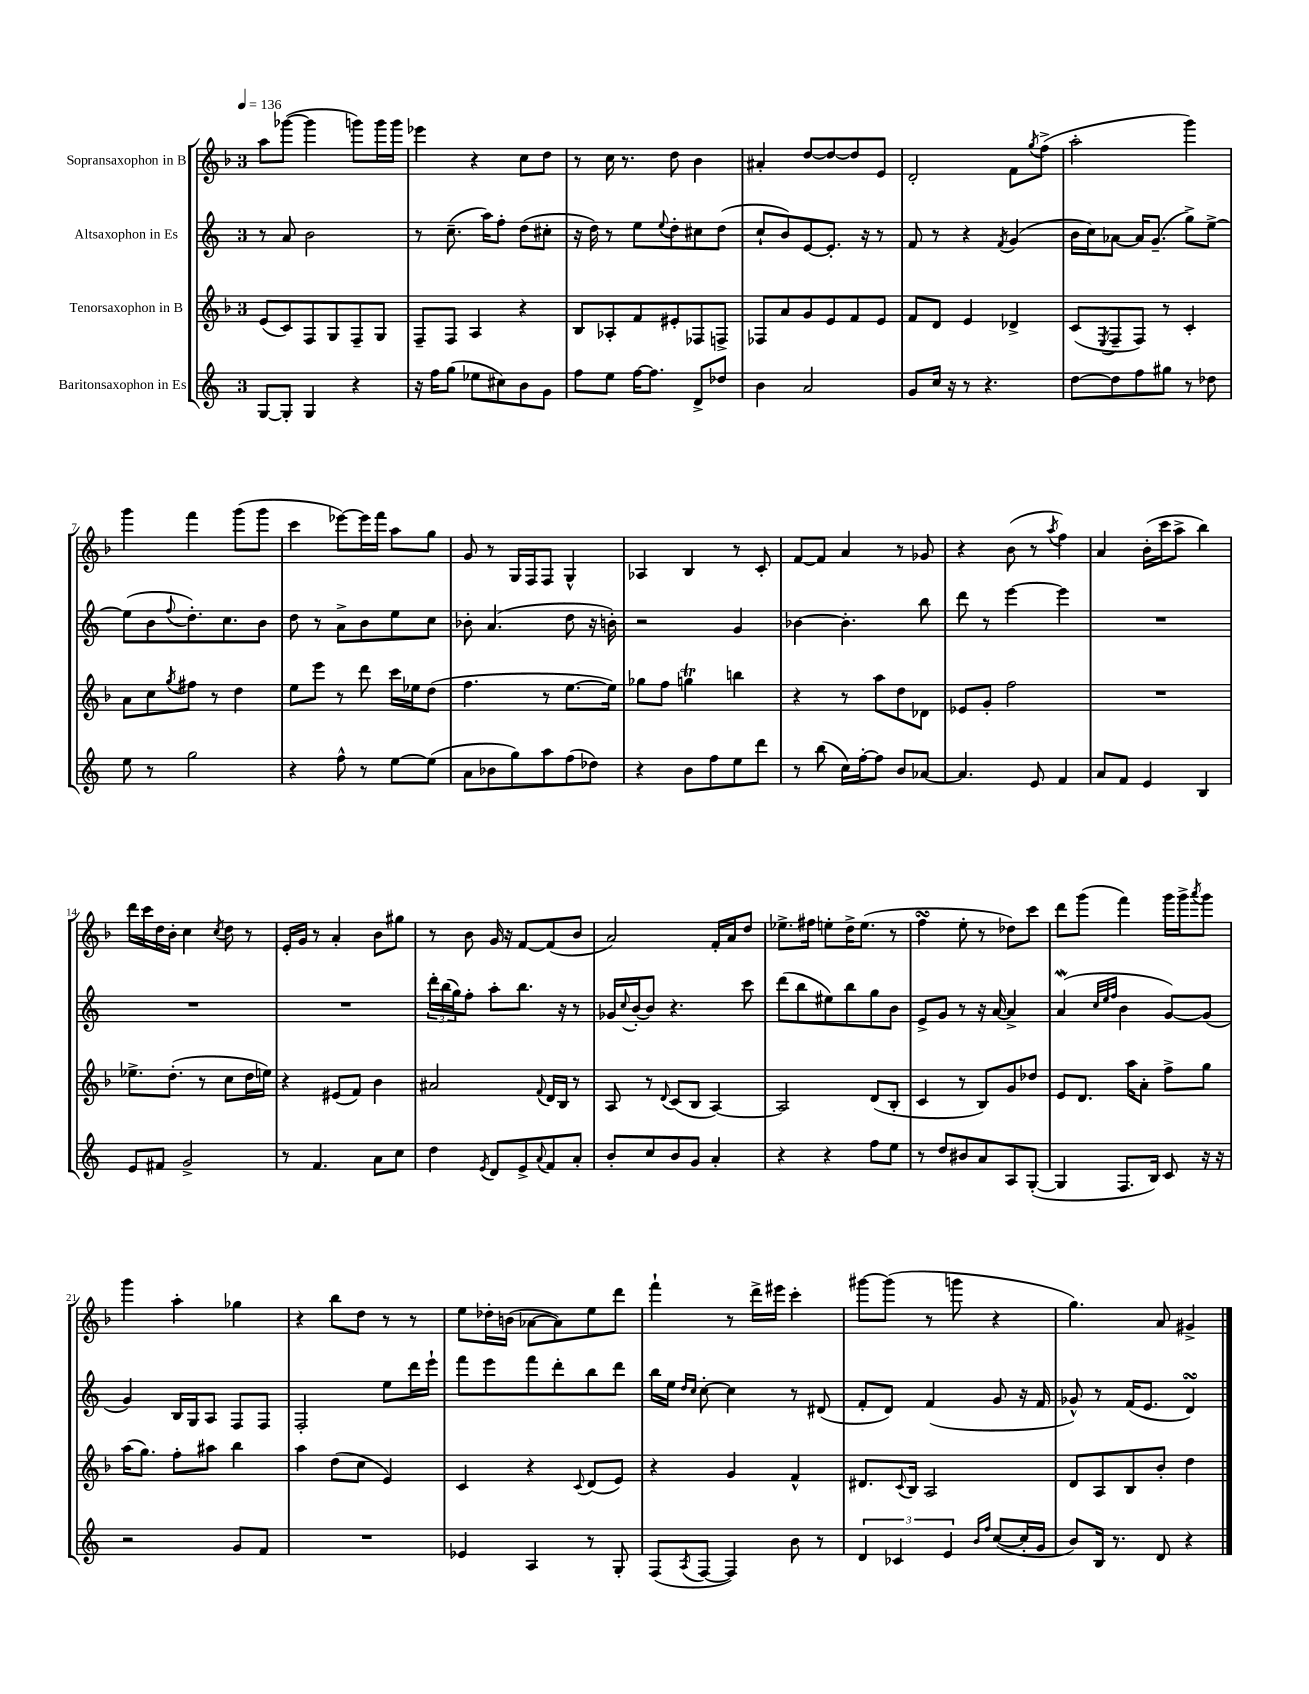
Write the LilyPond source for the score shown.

<<
\new StaffGroup <<
\new Staff = "s0" \with { instrumentName = "Sopransaxophon in B" } {
    \clef treble \key f \major \once \override Staff.TimeSignature.style = #'single-digit \time 3/4 \tempo 4 = 136
    a''8 ges'''8~( ges'''4 g'''8) g'''16 g'''16 |
    ees'''4 r4 c''8 d''8 |
    r8 c''16 r8. d''8 bes'4 |
    ais'4-. d''8~ d''8~ d''8 e'8 |
    d'2-. f'8 \acciaccatura { g''8 } f''8->( |
    a''2-. g'''4) |
    g'''4 f'''4 g'''8( g'''8 |
    c'''4 ees'''8~) ees'''16 f'''16 a''8 g''8 |
    g'8 r8 g16 f16 f8 g4-^ |
    aes4 bes4 r8 c'8-. |
    f'8~ f'8 a'4 r8 ges'8 |
    r4 bes'8( r8 \acciaccatura { a''8 } f''4) |
    a'4 bes'16-.( c'''16 a''8-> bes''4) |
    d'''16 c'''16 d''16 bes'16-. c''4 \acciaccatura { c''8 } d''8 r8 |
    e'16-. g'16 r8 a'4-. bes'8 gis''8 |
    r8 bes'8 g'16 r16 f'8~ f'8( bes'8 |
    a'2) f'16-. a'16 d''8 |
    ees''8.-> fis''16 e''8-. d''16-> e''8.( r8 |
    f''4\turn e''8-. r8 des''8) c'''8 |
    d'''8 g'''8( f'''4) g'''16 g'''16-> \acciaccatura { a'''8 } g'''8 |
    g'''4 a''4-. ges''4 |
    r4 bes''8 d''8 r8 r8 |
    e''8 des''16-. b'16( aes'8~ aes'8) e''8 d'''8 |
    f'''4-! r8 d'''16-> eis'''16 c'''4-. |
    gis'''8~ gis'''8( r8 g'''8 r4 |
    g''4.) a'8 gis'4-> \bar "|." |
}
\new Staff = "s1" \with { instrumentName = "Altsaxophon in Es" } {
    \clef treble \key c \major \once \override Staff.TimeSignature.style = #'single-digit \time 3/4
    r8 a'8 b'2 |
    r8 c''8.--( a''16) f''8-. d''8( cis''8-. |
    r16 d''16) r8 e''8 \appoggiatura { e''8 } d''8-. cis''8 d''8( |
    c''8-! b'8) e'8~ e'8.-. r16 r8 |
    f'8 r8 r4 \acciaccatura { f'8 } g'4( |
    b'16 c''16) aes'8~ aes'16 g'8.--( g''8->) e''8~-> |
    e''8( b'8 \appoggiatura { f''8 } d''8.-.) c''8. b'8 |
    d''8 r8 a'8-> b'8 e''8 c''8 |
    bes'8-. a'4.( d''8 r16 b'16-.) |
    r2 g'4 |
    bes'4~ bes'4.-. b''8 |
    d'''8 r8 e'''4~ e'''4 |
    R2. |
    R2. |
    R2. |
    \tuplet 3/2 { d'''16-. b''16( g''16) } f''8-. a''8-. b''8. r16 r8 |
    ges'16 \appoggiatura { c''8 } b'16~-. b'8 r4. c'''8 |
    d'''8( b''8 eis''8) b''8 g''8 b'8 |
    e'8-> g'8 r8 r16 a'16~ a'4-> |
    a'4\mordent( \grace { c''32 e''32 f''32 } b'4 g'8~) g'8( |
    g'4) b16 g16 a8 f8 f8 |
    f2-. e''8 d'''16 e'''16-! |
    f'''8 e'''8 f'''8 d'''8-. b''8 d'''8 |
    b''16 e''16 \grace { d''16 c''16 } c''8~-. c''4 r8 dis'8( |
    f'8-. d'8) f'4( g'8 r16 f'16 |
    ges'8-^) r8 f'16( e'8. d'4\turn) \bar "|." |
}
\new Staff = "s2" \with { instrumentName = "Tenorsaxophon in B" } {
    \clef treble \key f \major \once \override Staff.TimeSignature.style = #'single-digit \time 3/4
    e'8( c'8) f8 g8 f8-- g8 |
    f8-- f8 a4 r4 |
    bes8 aes8-. f'8 eis'8-. fes8 f8-> |
    fes8 a'8 g'8 e'8 f'8 e'8 |
    f'8 d'8 e'4 des'4-> |
    c'8( \acciaccatura { e8 } f8-- f8) r8 c'4-. |
    a'8 c''8 \acciaccatura { g''8 } fis''8 r8 d''4 |
    e''8 e'''8 r8 d'''8 c'''16 ees''16 d''8( |
    f''4. r8 e''8.~ e''16) |
    ges''8 f''8 g''4\trill b''4 |
    r4 r8 a''8 d''8 des'8 |
    ees'8 g'8-. f''2 |
    R2. |
    ees''8.-> d''8.-.( r8 c''8 d''16 e''16) |
    r4 eis'8( f'8) bes'4 |
    ais'2 \appoggiatura { f'8 } d'16 bes16 r8 |
    a8 r8 \appoggiatura { d'8 } c'8( bes8 a4~) |
    a2 d'8( bes8-. |
    c'4 r8 bes8) g'8 des''8 |
    e'8 d'8. a''16 a'8-. f''8-> g''8 |
    a''16( g''8.) f''8-. ais''8 bes''4 |
    a''4 d''8( c''8 e'4) |
    c'4 r4 \appoggiatura { c'8 } d'8( e'8) |
    r4 g'4 f'4-^ |
    dis'8. \appoggiatura { c'8 } bes16 a2 |
    d'8 a8 bes8 bes'8-. d''4 \bar "|." |
}
\new Staff = "s3" \with { instrumentName = "Baritonsaxophon in Es" } {
    \clef treble \key c \major \once \override Staff.TimeSignature.style = #'single-digit \time 3/4
    g8~ g8-. g4 r4 |
    r16 f''16 g''8( ees''8 cis''8) b'8 g'8 |
    f''8 e''8 f''16~ f''8. d'8-> des''8 |
    b'4 a'2 |
    g'8 c''16 r16 r8 r4. |
    d''8~ d''8 f''8 gis''8 r8 des''8 |
    e''8 r8 g''2 |
    r4 f''8-^ r8 e''8~ e''8( |
    a'8 bes'8 g''8) a''8 f''8( des''8) |
    r4 b'8 f''8 e''8 d'''8 |
    r8 b''8( c''16) f''16~-. f''8 b'8 aes'8~ |
    aes'4. e'8 f'4 |
    a'8 f'8 e'4 b4 |
    e'8 fis'8 g'2-> |
    r8 f'4. a'8 c''8 |
    d''4 \acciaccatura { e'8 } d'8 e'8-> \appoggiatura { a'8 } f'8 a'8-. |
    b'8-. c''8 b'8 g'8 a'4-. |
    r4 r4 f''8 e''8 |
    r8 d''8 bis'8 a'8 a8 g8~-.( |
    g4 f8. b16) c'8 r16 r16 |
    r2 g'8 f'8 |
    R2. |
    ees'4 a4 r8 g8-. |
    f8( \acciaccatura { a8 } f8~ f4) b'8 r8 |
    \tuplet 3/2 { d'4 ces'4 e'4 } \grace { b'16 f''16 } c''8~( c''16-. g'16 |
    b'8) b16 r8. d'8 r4 \bar "|." |
}
>>
>>
